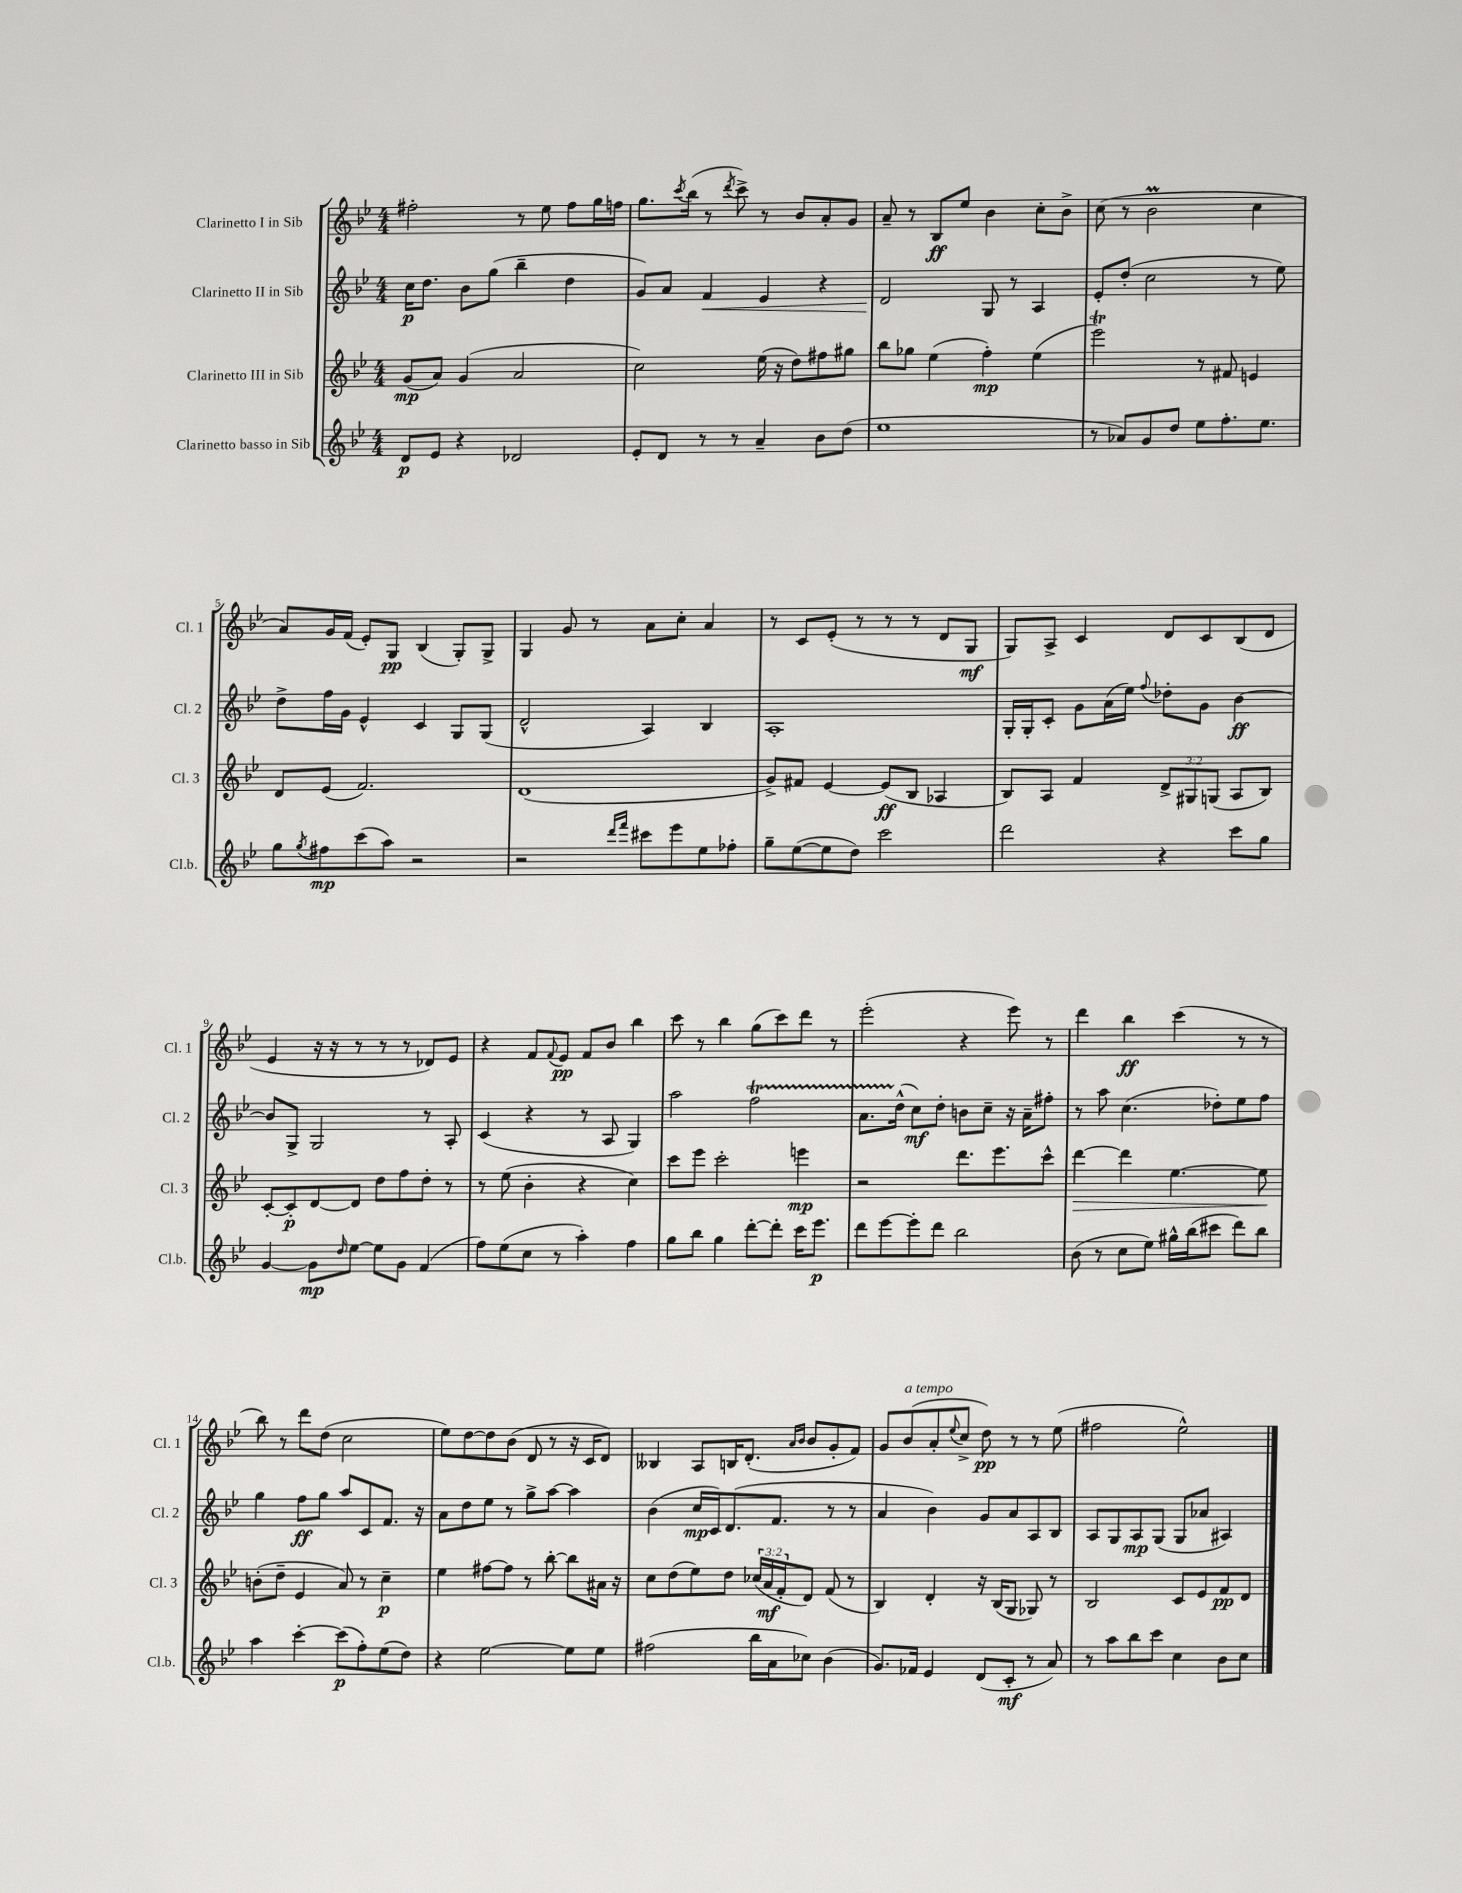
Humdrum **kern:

**kern	**dynam	**kern	**dynam	**kern	**dynam	**kern	**dynam
*part4	*part4	*part3	*part3	*part2	*part2	*part1	*part1
*staff4	*staff4	*staff3	*staff3	*staff2	*staff2	*staff1	*staff1
*I"Clarinetto basso in Sib	*	*I"Clarinetto III in Sib	*	*I"Clarinetto II in Sib	*	*I"Clarinetto I in Sib	*
*I'Cl.b.	*	*I'Cl. 3	*	*I'Cl. 2	*	*I'Cl. 1	*
*clefG2	*	*clefG2	*	*clefG2	*	*clefG2	*
*k[b-e-]	*	*k[b-e-]	*	*k[b-e-]	*	*k[b-e-]	*
*M4/4	*	*M4/4	*	*M4/4	*	*M4/4	*
=1	=1	=1	=1	=1	=1	=1	=1
8d/L	p	(8g/L	mp	16cc\KL	p	2ff#X'\	.
.	.	.	.	8.dd\J	.	.	.
8e-/J	.	8a/J)	.	.	.	.	.
4r	.	(4g/	.	8b-\L	.	.	.
.	.	.	.	(8gg\J	.	.	.
2d-X/	.	2a/	.	4bb-~\	.	8r	.
.	.	.	.	.	.	8ee-\	.
.	.	.	.	4dd\	.	8ff#\L	.
.	.	.	.	.	.	16gg\L	.
.	.	.	.	.	.	16ffn\JJ	.
=2	=2	=2	=2	=2	=2	=2	=2
8e-'/L	.	2cc\)	.	8g/L)	.	8.gg\L	.
8d/J	.	.	.	8a/J	.	.	.
.	.	.	.	.	.	8qccc/	.
.	.	.	.	.	.	(16bb-\Jk	.
!	!	!	!	!	!LO:HP:b	!	!
8r	.	.	.	4f/	<	8r	.
.	.	.	.	.	.	8qddd/	.
8r	.	.	.	.	.	8ccc^\)	.
4a~/	.	(16ee-\	.	4e-/	.	8r	.
.	.	16r	.	.	.	.	.
.	.	8dd\L)	.	.	.	8b-/L	.
8b-\L	.	8ff#X\	.	4r	.	8a'/	.
(8dd\J	.	8gg#X\J	.	.	.	8g/J	.
=3	=3	=3	=3	=3	=3	=3	=3
1ee-	.	8bb-\L	.	2d/	.	8a~/	.
.	.	8gg-X\J	.	.	.	8r	.
.	.	(4ee-\	.	.	.	8B-/L	ff
.	.	.	.	.	.	8ee-/J	.
.	.	4ff'\)	mp	8G/	[	4b-\	.
.	.	.	.	8r	.	.	.
.	.	(4ee-\	.	4A/	.	8cc'\L	.
.	.	.	.	.	.	8b-^\J	.
=4	=4	=4	=4	=4	=4	=4	=4
8r	.	2eee-T\)	.	8e-'/L	.	(8cc\	.
8a-X/L)	.	.	.	(8dd'/J	.	8r	.
8g/	.	.	.	2cc\	.	2b-M\	.
8dd/J	.	.	.	.	.	.	.
8ee-\L	.	8r	.	.	.	.	.
8.ff'\	.	8f#X/	.	.	.	.	.
.	.	4en/	.	8r	.	4cc\	.
8.ee-\J	.	.	.	.	.	.	.
.	.	.	.	8ee-\)	.	.	.
!!LO:LB:g=z
=5	=5	=5	=5	=5	=5	=5	=5
8gg\L	.	8d/L	.	8dd^\L	.	8a/L)	.
8qgg/	.	.	.	.	.	.	.
8ff#X\	mp	(8e-/J	.	16ff\L	.	16g/L	.
.	.	.	.	16g\JJ	.	(16f/JJ	.
(8ccc\	.	2.f/)	.	4e-^^/	.	8e-'/L)	.
8aa\J)	.	.	.	.	.	8G/J	pp
2r	.	.	.	4c/	.	(4B-/	.
.	.	.	.	8G/L	.	8G'/L)	.
.	.	.	.	(8G/J	.	8G^/J	.
=6	=6	=6	=6	=6	=6	=6	=6
2r	.	(1d	.	2d^^/	.	4G/	.
.	.	.	.	.	.	8g/	.
.	.	.	.	.	.	8r	.
16qqddd/LL	.	.	.	.	.	.	.
16qqfff/JJ	.	.	.	.	.	.	.
8ccc#X\L	.	.	.	4A/)	.	8a\L	.
8eee-\	.	.	.	.	.	8cc'\J	.
8ee-\	.	.	.	4B-/	.	4a/	.
8ff-X'\J	.	.	.	.	.	.	.
=7	=7	=7	=7	=7	=7	=7	=7
8gg~\L	.	8g^/L)	.	1A'	.	8r	.
([8ee-\	.	8f#X/J	.	.	.	8c/L	.
8ee-\]	.	[4e-/	.	.	.	(8e-'/J	.
8dd\J)	.	.	.	.	.	8r	.
2ccc\	.	(8e-/L]	ff	.	.	8r	.
.	.	8B-/J	.	.	.	8r	.
.	.	4A-X/	.	.	.	8d/L	.
.	.	.	.	.	.	8G/J	mf
=8	=8	=8	=8	=8	=8	=8	=8
2ddd\	.	8B-/L)	.	16G'/LL	.	8G/L)	.
.	.	.	.	16G'/J	.	.	.
.	.	8A/J	.	8c'/J	.	8A^/J	.
.	.	4f/	.	8g\L	.	4c/	.
.	.	.	.	(16a\L	.	.	.
.	.	.	.	16ee-\JJ)	.	.	.
.	.	.	.	8qqff/	.	.	.
4r	.	12d^/L	.	8dd-X'\L	.	8d/L	.
.	.	12G#X/	.	.	.	.	.
.	.	.	.	8g\J	.	8c/	.
.	.	(12Gn/J	.	.	.	.	.
8ccc\L	.	8A/L	.	[4b-\	ff	(8B-/	.
8gg\J	.	8B-/J)	.	.	.	8d/J	.
!!LO:LB:g=z
=9	=9	=9	=9	=9	=9	=9	=9
[4g/	.	[8c'/L	.	8b-/L]	.	4e-/	.
.	.	8c'/]	p	8G^/J	.	.	.
8g\L]	mp	[8d/	.	2G/	.	16r	.
.	.	.	.	.	.	16r	.
16qqdd/	.	.	.	.	.	.	.
[8ee-\J	.	8d/J]	.	.	.	8r	.
8ee-\L]	.	8dd\L	.	.	.	8r	.
8g\J	.	8ff\	.	.	.	8r	.
(4f/	.	8dd'\J	.	8r	.	8d-X/L)	.
.	.	8r	.	8A'/	.	8e-/J	.
=10	=10	=10	=10	=10	=10	=10	=10
8ff\L)	.	8r	.	(4c/	.	4r	.
(8ee-\	.	(8ee-\	.	.	.	.	.
8cc\J	.	4b-'\	.	4r	.	8f/L	.
.	.	.	.	.	.	8qqf/	.
8r	.	.	.	.	.	8e-/J	pp
4aa'\)	.	4r	.	8r	.	8f/L	.
.	.	.	.	8A/	.	8b-/J	.
4ff\	.	4cc\)	.	4G/)	.	4bb-\	.
=11	=11	=11	=11	=11	=11	=11	=11
8gg\L	.	8ccc\L	.	2aa\	.	8ccc\	.
8bb-\J	.	8eee-\J	.	.	.	8r	.
4gg\	.	2ccc'\	.	.	.	4bb-\	.
[8ddd'\L	.	.	.	2ffT\	.	(8gg\L	.
8ddd'\J]	.	.	.	.	.	8ccc\)	.
16ccc\KL	.	4eeen\	mp	.	.	8ddd\J	.
8.eee-\J	p	.	.	.	.	.	.
.	.	.	.	.	.	8r	.
=12	=12	=12	=12	=12	=12	=12	=12
8ddd\L	.	2r	.	8.aTTT\L	.	(2eee-'\	.
[8eee-\	.	.	.	.	.	.	.
.	.	.	.	(16dd^^\Jk	.	.	.
8eee-'\]	.	.	.	8cc\L)	mf	.	.
8ddd\J	.	.	.	8dd'\J	.	.	.
2bb-\	.	8.ddd\L	.	8bn\L	.	4r	.
.	.	.	.	8cc~\J	.	.	.
.	.	8.eee-\	.	.	.	.	.
.	.	.	.	16r	.	8eee-\)	.
.	.	.	.	16a~\KL	.	.	.
.	.	8ccc^^\J	.	8ff#X'\J	.	8r	.
=13	=13	=13	=13	=13	=13	=13	=13
!	!	!	!LO:HP:b	!	!	!	!
(8b-\	.	[4ddd\	>	8r	.	4ddd\	.
8r	.	.	.	8aa\	.	.	.
8cc\L	.	4ddd\]	.	(4.cc\	.	4bb-\	ff
8ee-\J)	.	.	.	.	.	.	.
16gg#X^^\LL	.	[4.ee-\	.	.	.	(4ccc\	.
(16bb-\J	.	.	.	.	.	.	.
8ccc#X\J	.	.	.	8dd-X'\L)	.	.	.
8ddd\L)	.	.	.	8ee-\	.	8r	.
8bb-\J	.	8ee-\]	.	8ff\J	.	8r	.
.	.	.	]	.	.	.	.
!!LO:LB:g=z
=14	=14	=14	=14	=14	=14	=14	=14
4aa\	.	(8bn'\L	.	4gg\	.	8bb-\)	.
.	.	8dd~\J	.	.	.	8r	.
[4ccc'\	.	4e-/	.	8ff\L	ff	8ddd\L	.
.	.	.	.	8gg\J	.	(8dd\J	.
(8ccc\L]	p	8a/)	.	8aa/L	.	2cc\	.
8ff'\)	.	8r	.	8c/	.	.	.
(8ee-\	.	4cc~\	p	8.f/J	.	.	.
8dd\J)	.	.	.	.	.	.	.
.	.	.	.	16r	.	.	.
=15	=15	=15	=15	=15	=15	=15	=15
4r	.	4ee-\	.	8a\L	.	8ee-\L)	.
.	.	.	.	8dd\	.	[8dd\	.
[2ee-\	.	[8ff#X\L	.	8ee-\J	.	8dd\]	.
.	.	8ff#\J]	.	8r	.	(8b-\J	.
.	.	8r	.	8gg^\L	.	8d/	.
.	.	[8bb-'\	.	[8aa\J	.	8r	.
8ee-\L]	.	8bb-\L]	.	4aa\]	.	16r	.
.	.	.	.	.	.	16c/KL	.
8ee-\J	.	16a#X\Jk	.	.	.	8d/J)	.
.	.	16r	.	.	.	.	.
=16	=16	=16	=16	=16	=16	=16	=16
(2ff#X\	.	8cc\L	.	(4b-\	.	4B--X/	.
.	.	(8dd\	.	.	.	.	.
.	.	8ee-\)	.	16cc/LL	mp	8A/L	.
.	.	.	.	16c/J)	.	.	.
.	.	8dd\J	.	(8.d/	.	16Bn/K	.
.	.	.	.	.	.	(8.d'/J	.
16bb-\LL	.	(24cc-X/LL	.	.	.	.	.
.	.	24a/	mf	.	.	.	.
16a\J	.	.	.	8.f/J	.	.	.
.	.	24f'/J	.	.	.	.	.
.	.	.	.	.	.	16qqa/LL	.
.	.	.	.	.	.	16qqb-/JJ	.
8cc-X\J)	.	8d/J)	.	.	.	8b-/L	.
(4b-\	.	(8f/	.	8r	.	8g'/	.
.	.	8r	.	8r	.	8f/J)	.
=17	=17	=17	=17	=17	=17	=17	=17
8.g/L)	.	4B-/)	.	4a/	.	8g/L	.
!	!	!	!	!	!	!LO:TX:a:i:t=a tempo	!
.	.	.	.	.	.	(8b-/	.
16f-X/Jk	.	.	.	.	.	.	.
4e-/	.	4d'/	.	4b-\)	.	8a'/	.
.	.	.	.	.	.	8qqee-/	.
.	.	.	.	.	.	8cc^/J	.
(8d/L	.	16r	.	8g/L	.	8dd\)	pp
.	.	(16B-/KL	.	.	.	.	.
8c'/J	mf	8G/J	.	8a/	.	8r	.
8r	.	8G-X/)	.	8A/	.	8r	.
8a/)	.	8r	.	8B-/J	.	(8ee-\	.
=18	=18	=18	=18	=18	=18	=18	=18
8r	.	2B-/	.	8A/L	.	2ff#X\	.
8aa\L	.	.	.	8G/	.	.	.
8bb-\	.	.	.	8A/	mp	.	.
8ccc\J	.	.	.	(8G/J	.	.	.
4cc\	.	8c/L	.	8G/L	.	2ee-^^\)	.
.	.	8e-/	.	8a-X/J	.	.	.
8b-\L	.	8f/	pp	4A#X/)	.	.	.
8cc\J	.	8d/J	.	.	.	.	.
==	==	==	==	==	==	==	==
*-	*-	*-	*-	*-	*-	*-	*-
